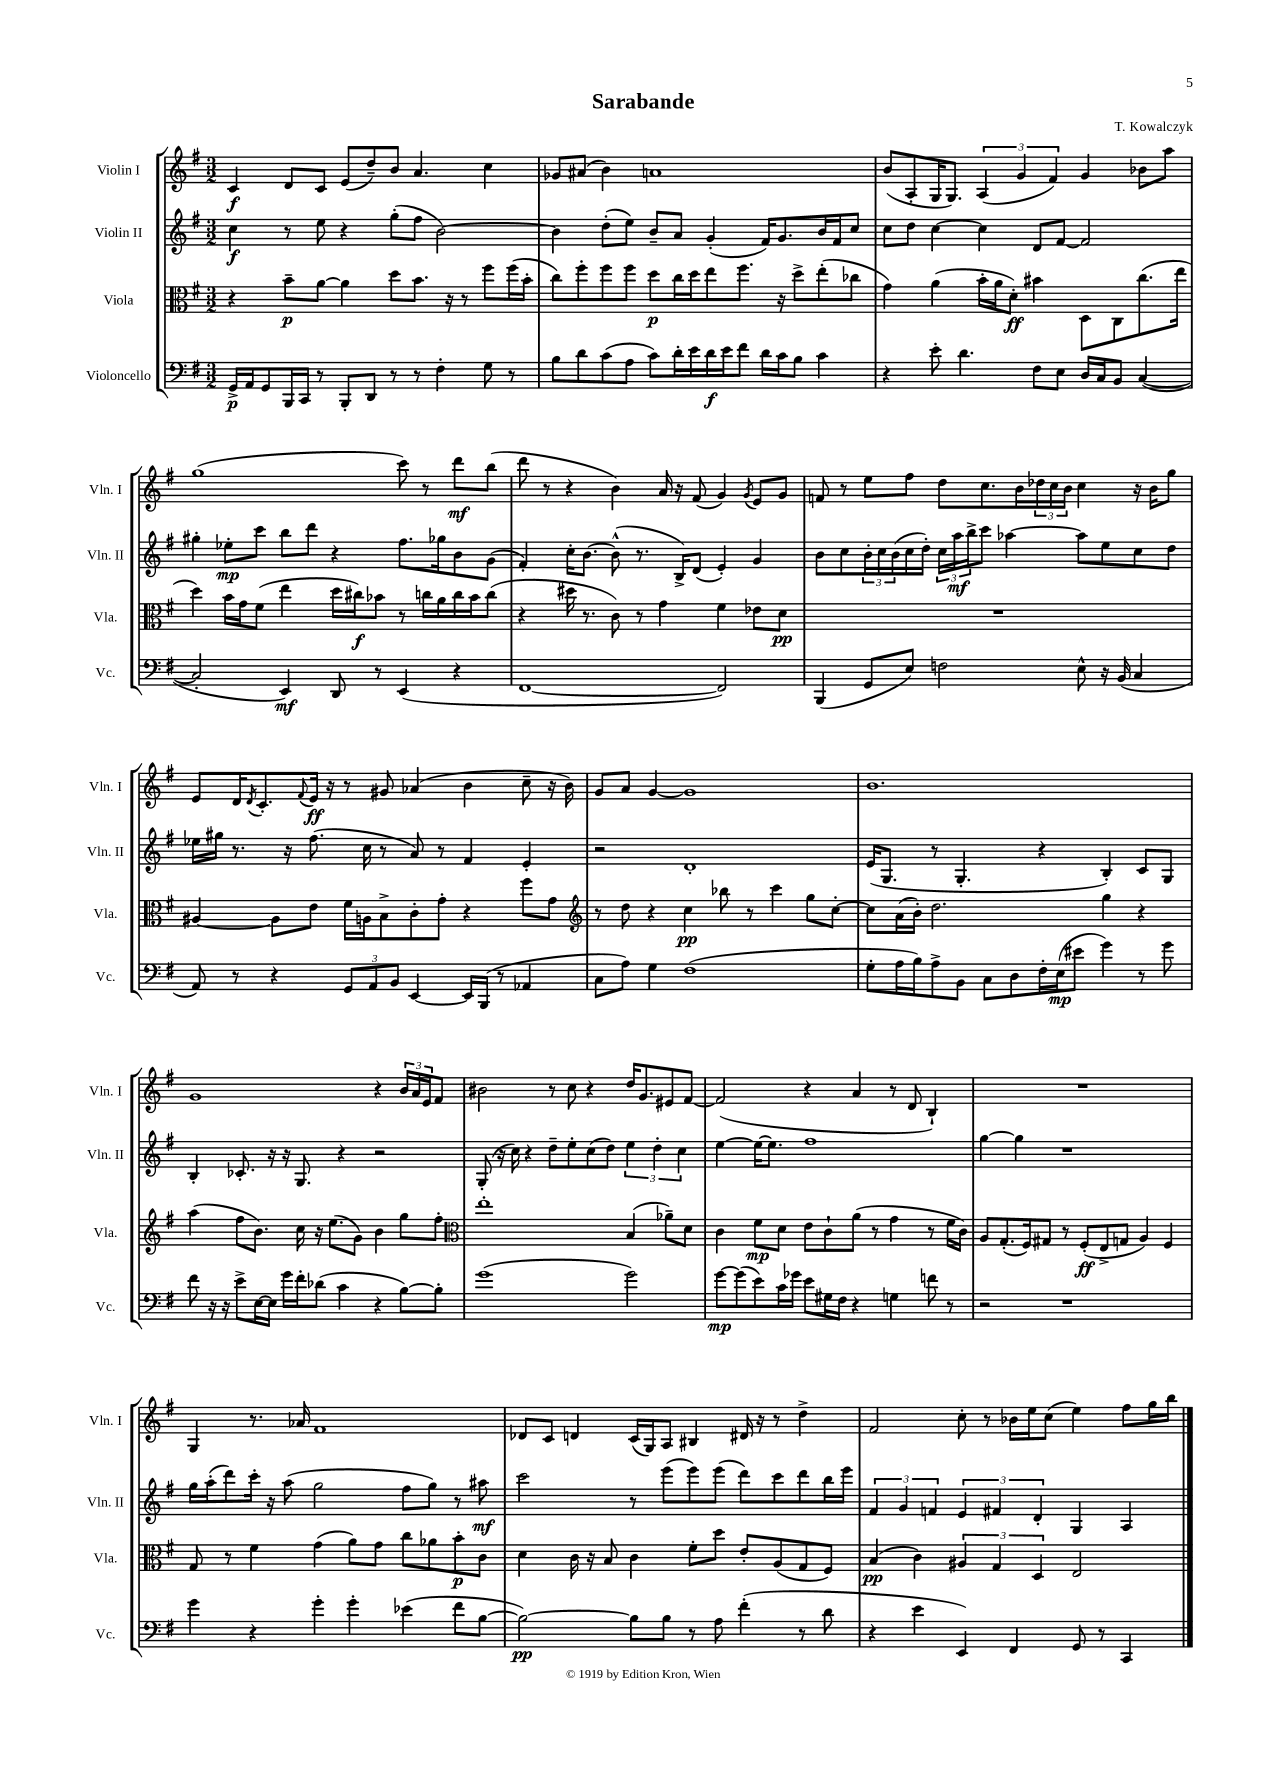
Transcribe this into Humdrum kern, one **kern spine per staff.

**kern	**dynam	**kern	**dynam	**kern	**dynam	**kern	**dynam
*part4	*part4	*part3	*part3	*part2	*part2	*part1	*part1
*staff4	*staff4	*staff3	*staff3	*staff2	*staff2	*staff1	*staff1
*I"Violoncello	*	*I"Viola	*	*I"Violin II	*	*I"Violin I	*
*I'Vc.	*	*I'Vla.	*	*I'Vln. II	*	*I'Vln. I	*
*clefF4	*	*clefC3	*	*clefG2	*	*clefG2	*
*k[f#]	*	*k[f#]	*	*k[f#]	*	*k[f#]	*
*M3/2	*	*M3/2	*	*M3/2	*	*M3/2	*
=1	=1	=1	=1	=1	=1	=1	=1
16GG^/LL	p	4r	.	4cc\	f	4c/	f
16AA/J	.	.	.	.	.	.	.
8GG/	.	.	.	.	.	.	.
16BBB/L	.	8b~\L	p	8r	.	8d/L	.
16CC/JJ	.	.	.	.	.	.	.
8r	.	[8a\J	.	8ee\	.	8c/J	.
8BBB'/L	.	4a\]	.	4r	.	(8e/L	.
8DD/J	.	.	.	.	.	8dd~/)	.
8r	.	8dd\L	.	(8gg'\L	.	8b/J	.
8r	.	8.b\J	.	8ff#\J	.	4.a/	.
4F#'\	.	.	.	[2b\)	.	.	.
.	.	16r	.	.	.	.	.
.	.	8r	.	.	.	.	.
8G\	.	8ff#\L	.	.	.	4cc\	.
8r	.	(16ff#\L	.	.	.	.	.
.	.	16b'\JJ	.	.	.	.	.
=2	=2	=2	=2	=2	=2	=2	=2
8B\L	.	8cc\L)	.	4b\]	.	8g-X/L	.
8d\	.	8ff#'\	.	.	.	(8a#X/J	.
(8c\	.	8ff#\	.	(8dd'\L	.	4b\)	.
8A\J	.	8ff#\J	.	8ee\J)	.	.	.
8c\L)	.	8dd\L	p	8b~/L	.	1an	.
16d'\L	.	16cc\L	.	8a/J	.	.	.
16e\	.	16dd\J	.	.	.	.	.
16d\	f	8ee\	.	(4g'/	.	.	.
16e\J	.	.	.	.	.	.	.
8f#\J	.	8.ff#\J	.	.	.	.	.
16d\LL	.	.	.	16f#/KL)	.	.	.
16c\J	.	16r	.	8.g/	.	.	.
8B\J	.	8dd^\L	.	.	.	.	.
4c\	.	(8ee'\	.	16b/L	.	.	.
.	.	.	.	16f#/J	.	.	.
.	.	8cc-X\J	.	8cc/J	.	.	.
=3	=3	=3	=3	=3	=3	=3	=3
4r	.	4g\)	.	8cc\L	.	(8b/L	.
.	.	.	.	8dd\J	.	8A'/	.
8e'\	.	(4a\	.	[4cc\	.	16G/K	.
.	.	.	.	.	.	8.G/J)	.
4.d\	.	.	.	.	.	.	.
.	.	16b'\LL	.	4cc\]	.	(6A/	.
.	.	16a\J	.	.	.	.	.
.	.	8d'\J)	ff	.	.	.	.
.	.	.	.	.	.	6g/	.
8F#\L	.	4b#X\	.	8d/L	.	.	.
.	.	.	.	.	.	6f#/)	.
8E\J	.	.	.	[8f#/J	.	.	.
16D/LL	.	8D\L	.	2f#/]	.	4g/	.
16C/J	.	.	.	.	.	.	.
8BB/J	.	8C\	.	.	.	.	.
([4C/	.	(8.cc\	.	.	.	8b-X\L	.
.	.	.	.	.	.	8aa\J	.
.	.	16ee\Jk	.	.	.	.	.
!!LO:LB:g=z
=4	=4	=4	=4	=4	=4	=4	=4
2C'/]	.	4dd\)	.	4gg#X'\	.	(1gg	.
.	.	16b\LL	.	8ee-X'\L	mp	.	.
.	.	16g\J	.	.	.	.	.
.	.	(8f#\J	.	8ccc\J	.	.	.
4EE/)	mf	4ee\	.	8bb\L	.	.	.
.	.	.	.	8ddd\J	.	.	.
8DD/	.	16dd\LL	.	4r	.	.	.
.	.	16cc#X\J)	f	.	.	.	.
8r	.	8b-X\J	.	.	.	.	.
(4EE/	.	8r	.	8.ff#\L	.	8ccc\)	.
.	.	16ccn\LL	.	.	.	8r	.
.	.	16a\	.	16gg-X\k	.	.	.
4r	.	16cc\	.	8b\	.	8ddd\L	mf
.	.	16b-\J	.	.	.	.	.
.	.	(8cc\J	.	(8g\J	.	(8bb\J	.
=5	=5	=5	=5	=5	=5	=5	=5
[1FF#	.	4r	.	4f#'/)	.	8ddd\	.
.	.	.	.	.	.	8r	.
.	.	16dd#X\	.	16cc'\KL	.	4r	.
.	.	8.r	.	[8.b\J	.	.	.
.	.	8c\)	.	(8b^^\]	.	4b\)	.
.	.	8r	.	8.r	.	.	.
.	.	4g\	.	.	.	16a/	.
.	.	.	.	16B^/KL)	.	16r	.
.	.	.	.	(8d/J	.	(8f#/	.
2FF#/])	.	4f#\	.	4e'/)	.	4g/)	.
.	.	.	.	.	.	8qg/	.
.	.	8e-X\L	.	4g/	.	8e/L	.
.	.	8d\J	pp	.	.	8g/J	.
=6	=6	=6	=6	=6	=6	=6	=6
(4BBB/	.	1.r	.	8b\L	.	8fn/	.
.	.	.	.	8cc\	.	8r	.
8GG/L	.	.	.	24b'\L	.	8ee\L	.
.	.	.	.	24cc\	.	.	.
.	.	.	.	(24b\	.	.	.
8E/J)	.	.	.	16cc\	.	8ff#\J	.
.	.	.	.	16dd'\JJ)	.	.	.
2Fn\	.	.	.	24cc\LL	.	8dd\L	.
.	.	.	.	24aa\	mf	.	.
.	.	.	.	24bb^\J	.	.	.
.	.	.	.	8ccc\J	.	8.cc\	.
.	.	.	.	[4aa-X\	.	.	.
.	.	.	.	.	.	16b\L	.
.	.	.	.	.	.	24dd-X\	.
.	.	.	.	.	.	24cc\	.
.	.	.	.	.	.	24b\JJ	.
8E^^\	.	.	.	8aa-\L]	.	4cc\	.
16r	.	.	.	8ee\	.	.	.
(16BB/	.	.	.	.	.	.	.
4C/	.	.	.	8cc\	.	16r	.
.	.	.	.	.	.	16b\KL	.
.	.	.	.	8dd\J	.	8gg\J	.
!!LO:LB:g=z
=7	=7	=7	=7	=7	=7	=7	=7
8AA/)	.	[4A#X/	.	16ee-X\LL	.	8e/L	.
.	.	.	.	16gg#X\JJ	.	.	.
8r	.	.	.	8.r	.	16d/K	.
.	.	.	.	.	.	8qd/	.
.	.	.	.	.	.	8.c'/	.
4r	.	8A#\L]	.	.	.	.	.
.	.	.	.	16r	.	.	.
.	.	.	.	.	.	8qqf#/	.
.	.	8e\J	.	(8.ff#\	.	16e/Jk	ff
.	.	.	.	.	.	16r	.
12GG/L	.	16f#\LL	.	.	.	8r	.
.	.	16An\J	.	16cc\	.	.	.
12AA/	.	.	.	.	.	.	.
.	.	8B^\	.	8r	.	8g#X/	.
12BB/J	.	.	.	.	.	.	.
[4EE/	.	8c'\	.	8a/)	.	(4a-X/	.
.	.	8g'\J	.	8r	.	.	.
16EE/LL]	.	4r	.	4f#/	.	4b\	.
(16BBB/JJ	.	.	.	.	.	.	.
8r	.	.	.	.	.	.	.
4AA-X/	.	8ff#\L	.	4e'/	.	8cc~\	.
.	.	8g\J	.	.	.	16r	.
.	.	.	.	.	.	16b\)	.
=8	=8	=8	=8	=8	=8	=8	=8
*	*	*clefG2	*	*	*	*	*
8C\L	.	8r	.	2r	.	8g/L	.
8A\J)	.	8dd\	.	.	.	8a/J	.
4G\	.	4r	.	.	.	[4g/	.
(1F#	.	4cc\	pp	1d'	.	1g]	.
.	.	8bb-X\	.	.	.	.	.
.	.	8r	.	.	.	.	.
.	.	4ccc\	.	.	.	.	.
.	.	8gg\L	.	.	.	.	.
.	.	[8cc'\J	.	.	.	.	.
=9	=9	=9	=9	=9	=9	=9	=9
8G'\L	.	8cc\L]	.	(16e/KL	.	1.b	.
.	.	.	.	8.G/J	.	.	.
16A\L	.	(16a\L	.	.	.	.	.
16B\J)	.	16b'\JJ)	.	.	.	.	.
8A^\	.	2.dd\	.	8r	.	.	.
8BB\J	.	.	.	4.G'/	.	.	.
8C\L	.	.	.	.	.	.	.
8D\	.	.	.	.	.	.	.
16F#'\L	.	.	.	4r	.	.	.
(16E\J	mp	.	.	.	.	.	.
8e#X\J	.	.	.	.	.	.	.
4g\)	.	4gg\	.	4B'/)	.	.	.
8r	.	4r	.	8c/L	.	.	.
8g\	.	.	.	8G/J	.	.	.
!!LO:LB:g=z
=10	=10	=10	=10	=10	=10	=10	=10
8f#\	.	(4aa\	.	4B'/	.	1g	.
16r	.	.	.	.	.	.	.
16r	.	.	.	.	.	.	.
8e^\L	.	8ff#\L	.	8.c-X'/	.	.	.
[16E\L	.	8.b\J)	.	.	.	.	.
16E\JJ]	.	.	.	16r	.	.	.
16g\LL	.	.	.	16r	.	.	.
16f#'\J	.	16cc\	.	8.G/	.	.	.
(8d-X\J	.	16r	.	.	.	.	.
.	.	(8.ee\L	.	.	.	.	.
4c\	.	.	.	4r	.	.	.
.	.	8g\J)	.	.	.	.	.
4r	.	4b\	.	2r	.	4r	.
[8B\L)	.	8gg\L	.	.	.	24b/LL	.
.	.	.	.	.	.	24a/	.
.	.	.	.	.	.	24e/J	.
8B'\J]	.	8ff#'\J	.	.	.	8f#/J	.
=11	=11	=11	=11	=11	=11	=11	=11
*	*	*clefC3	*	*	*	*	*
(1g	.	1ee'	.	(8G'/	.	2b#X\	.
.	.	.	.	16r	.	.	.
.	.	.	.	16cc\)	.	.	.
.	.	.	.	4r	.	.	.
.	.	.	.	8dd~\L	.	8r	.
.	.	.	.	8ee'\	.	8cc\	.
.	.	.	.	(8cc\	.	4r	.
.	.	.	.	8dd\J)	.	.	.
2g\)	.	(4B/	.	6ee\	.	16dd/KL	.
.	.	.	.	.	.	8.g/	.
.	.	.	.	6dd'\	.	.	.
.	.	8a-X~\L)	.	.	.	8e#X/	.
.	.	.	.	6cc\	.	.	.
.	.	8d\J	.	.	.	[8f#/J	.
=12	=12	=12	=12	=12	=12	=12	=12
[8g\L	mp	4c\	.	[4ee\	.	(2f#/]	.
(8g\]	.	.	.	.	.	.	.
8e\)	.	8f#\L	mp	16ee\KL_	.	.	.
.	.	.	.	8.ee\J]	.	.	.
16c\L	.	8d\J	.	.	.	.	.
16g-X\JJ	.	.	.	.	.	.	.
8e\L	.	8e\L	.	1ff#	.	4r	.
16G#X\L	.	8c`\	.	.	.	.	.
16F#\JJ	.	.	.	.	.	.	.
4r	.	(8a\J	.	.	.	4a/	.
.	.	8r	.	.	.	.	.
4Gn\	.	4g\	.	.	.	8r	.
.	.	.	.	.	.	8d/	.
8fn\	.	8r	.	.	.	4B`/)	.
8r	.	16f#\LL	.	.	.	.	.
.	.	16c\JJ)	.	.	.	.	.
=13	=13	=13	=13	=13	=13	=13	=13
2r	.	8A/L	.	[4gg\	.	1.r	.
.	.	(8.G'/	.	.	.	.	.
.	.	.	.	4gg\]	.	.	.
.	.	16F#/k)	.	.	.	.	.
.	.	8G#X/J	.	.	.	.	.
1r	.	8r	.	1r	.	.	.
.	.	(8F#'/L	ff	.	.	.	.
.	.	8E^/	.	.	.	.	.
.	.	8Gn/J	.	.	.	.	.
.	.	4A/)	.	.	.	.	.
.	.	4F#/	.	.	.	.	.
!!LO:LB:g=z
=14	=14	=14	=14	=14	=14	=14	=14
4g\	.	8G/	.	16gg\LL	.	4G/	.
.	.	.	.	(16aa'\J	.	.	.
.	.	8r	.	8ddd\)	.	.	.
4r	.	4f#\	.	16ccc'\Jk	.	8.r	.
.	.	.	.	16r	.	.	.
.	.	.	.	(8aa\	.	.	.
.	.	.	.	.	.	16a-X/	.
4g'\	.	(4g\	.	2gg\	.	1f#	.
4g'\	.	8a\L)	.	.	.	.	.
.	.	8g\J	.	.	.	.	.
(4e-X\	.	8cc\L	.	8ff#\L	.	.	.
.	.	8a-X\	.	8gg\J)	.	.	.
8f#\L	.	8b'\	p	8r	.	.	.
[8B\J	.	8c\J	.	8aa#X\	mf	.	.
=15	=15	=15	=15	=15	=15	=15	=15
2B\_)	pp	4d\	.	2ccc\	.	8d-X/L	.
.	.	.	.	.	.	8c/J	.
.	.	16c\	.	.	.	4dn/	.
.	.	16r	.	.	.	.	.
.	.	8B/	.	.	.	.	.
8B\L]	.	4c\	.	8r	.	(16c/LL	.
.	.	.	.	.	.	16G/J)	.
8B\J	.	.	.	(8eee\L	.	8A/J	.
8r	.	8f#'\L	.	8eee\)	.	4B#X/	.
8A\	.	8dd\J	.	(8eee\J	.	.	.
(4f#'\	.	8e'/L	.	8ddd\L)	.	16d#X/	.
.	.	.	.	.	.	16r	.
.	.	(8A/	.	8ccc\	.	8r	.
8r	.	8G/	.	8ddd\	.	4dd^\	.
8d\	.	8F#/J)	.	16bb\L	.	.	.
.	.	.	.	16eee\JJ	.	.	.
=16	=16	=16	=16	=16	=16	=16	=16
4r	.	(4B/	pp	6f#/	.	2f#/	.
.	.	.	.	6g/	.	.	.
4e\	.	4c\)	.	.	.	.	.
.	.	.	.	6fn/	.	.	.
4EE/)	.	6A#X/	.	6e/	.	8cc'\	.
.	.	.	.	.	.	8r	.
.	.	6G/	.	6f#X/	.	.	.
4FF#/	.	.	.	.	.	16b-X\LL	.
.	.	.	.	.	.	16ee\J	.
.	.	6D/	.	6d'/	.	.	.
.	.	.	.	.	.	(8cc\J	.
8GG/	.	2E/	.	4G/	.	4ee\)	.
8r	.	.	.	.	.	.	.
4CC/	.	.	.	4A/	.	8ff#\L	.
.	.	.	.	.	.	16gg\L	.
.	.	.	.	.	.	16bb\JJ	.
==	==	==	==	==	==	==	==
*-	*-	*-	*-	*-	*-	*-	*-
